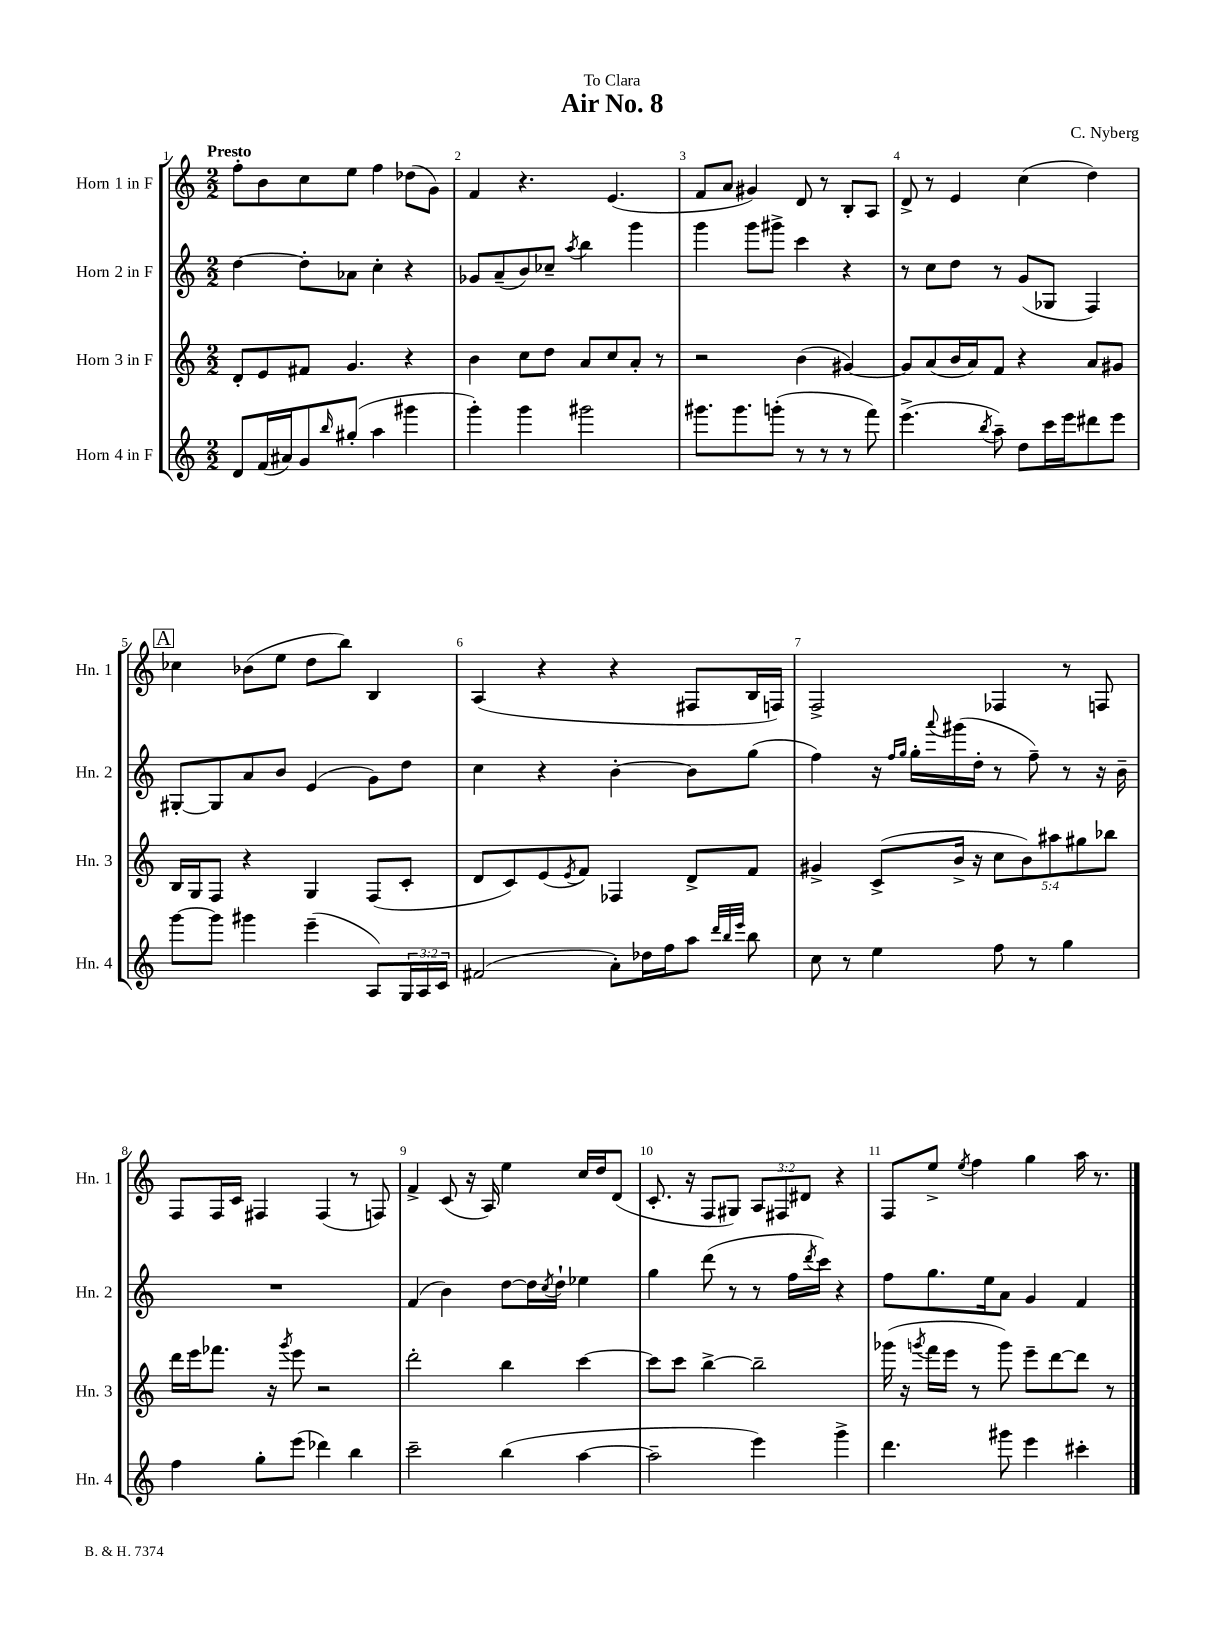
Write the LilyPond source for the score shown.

\header { title = "Air No. 8" composer = "C. Nyberg" dedication = "To Clara" }
<<
\new StaffGroup <<
\new Staff = "s0" \with { instrumentName = "Horn 1 in F" shortInstrumentName = "Hn. 1" } {
    \clef treble \key c \major \numericTimeSignature \time 2/2 \override Staff.TupletNumber.text = #tuplet-number::calc-fraction-text \tempo "Presto"
    f''8-. b'8 c''8 e''8 f''4 des''8( g'8) |
    f'4 r4. e'4.( |
    f'8 a'8 gis'4) d'8 r8 b8-. a8 |
    d'8-> r8 e'4 c''4( d''4) |
    \mark \markup { \box "A" } ces''4 bes'8( e''8 d''8 b''8) b4 |
    a4( r4 r4 fis8 b16 f16) |
    f2-> fes4 r8 f8 |
    f8 f16 c'16 fis4 fis4( r8 f8) |
    f'4-> c'8( r16 a16) e''4 c''16 d''16 d'8( |
    c'8.-. r16 f8 gis8) \tuplet 3/2 { a8 fis8 dis'8 } r4 |
    f8 e''8-> \acciaccatura { e''8 } f''4 g''4 a''16 r8. \bar "|." |
}
\new Staff = "s1" \with { instrumentName = "Horn 2 in F" shortInstrumentName = "Hn. 2" } {
    \clef treble \key c \major \numericTimeSignature \time 2/2
    d''4~ d''8-. aes'8 c''4-. r4 |
    ges'8 a'8--( b'8) ces''8-- \acciaccatura { a''8 } b''4 g'''4 |
    g'''4 g'''8 gis'''8-> c'''4 r4 |
    r8 c''8 d''8 r8 g'8( ges8 f4) |
    \mark \markup { \box "A" } gis8~-. gis8 a'8 b'8 e'4( g'8) d''8 |
    c''4 r4 b'4~-. b'8 g''8( |
    f''4) r16 \grace { f''16 g''16 } g''16-. \appoggiatura { a'''8 } gis'''16( d''16-. r8 f''8--) r8 r16 b'16-- |
    R1 |
    f'4( b'4) d''8~ d''16 \acciaccatura { c''8 } d''16-! ees''4 |
    g''4 d'''8( r8 r8 f''16 \acciaccatura { d'''8 } c'''16) r4 |
    f''8 g''8. e''16 a'8 g'4 f'4 \bar "|." |
}
\new Staff = "s2" \with { instrumentName = "Horn 3 in F" shortInstrumentName = "Hn. 3" } {
    \clef treble \key c \major \numericTimeSignature \time 2/2 \override Staff.TupletNumber.text = #tuplet-number::calc-fraction-text
    d'8-. e'8 fis'8 g'4. r4 |
    b'4 c''8 d''8 a'8 c''8 a'8-. r8 |
    r2 b'4( gis'4~) |
    gis'8 a'8( b'16 a'16) f'8 r4 a'8 gis'8 |
    \mark \markup { \box "A" } b16 g16 f8 r4 g4 f8( c'8-. |
    d'8 c'8) e'8( \acciaccatura { e'8 } f'8) fes4 d'8-> f'8 |
    gis'4-> c'8->( b'16-> r16 \tuplet 5/4 { c''8 b'8) ais''8 gis''8 bes''8 } |
    d'''16 e'''16 fes'''8. r16 \acciaccatura { g'''8 } e'''8 r2 |
    d'''2-. b''4 c'''4~ |
    c'''8 c'''8 b''4~-> b''2-- |
    ges'''16( r16 \acciaccatura { g'''8 } f'''16 e'''16 r8 g'''8) e'''8-- d'''8~ d'''8 r8 \bar "|." |
}
\new Staff = "s3" \with { instrumentName = "Horn 4 in F" shortInstrumentName = "Hn. 4" } {
    \clef treble \key c \major \numericTimeSignature \time 2/2 \override Staff.TupletNumber.text = #tuplet-number::calc-fraction-text
    d'8 f'16( ais'16) g'8 \grace { b''16 } gis''8-.( a''4 gis'''4 |
    g'''4-.) g'''4 gis'''2 |
    gis'''8. gis'''8. g'''8-.( r8 r8 r8 f'''8) |
    e'''4.->( \acciaccatura { b''8 } a''8--) d''8 c'''16 e'''16 dis'''8 e'''8 |
    \mark \markup { \box "A" } g'''8~ g'''8 gis'''4 e'''4--( a8) \tuplet 3/2 { g16 a16 c'16 } |
    fis'2( a'8-.) des''16 f''16 a''8 \grace { d'''32 b''32 e'''32 } b''8 |
    c''8 r8 e''4 f''8 r8 g''4 |
    f''4 g''8-. e'''8( des'''4) b''4 |
    c'''2-- b''4( a''4~ |
    a''2-- e'''4) g'''4-> |
    d'''4. gis'''8 e'''4 cis'''4-. \bar "|." |
}
>>
>>
\layout { \context { \Score \override BarNumber.break-visibility = ##(#f #t #t) barNumberVisibility = #all-bar-numbers-visible } }
